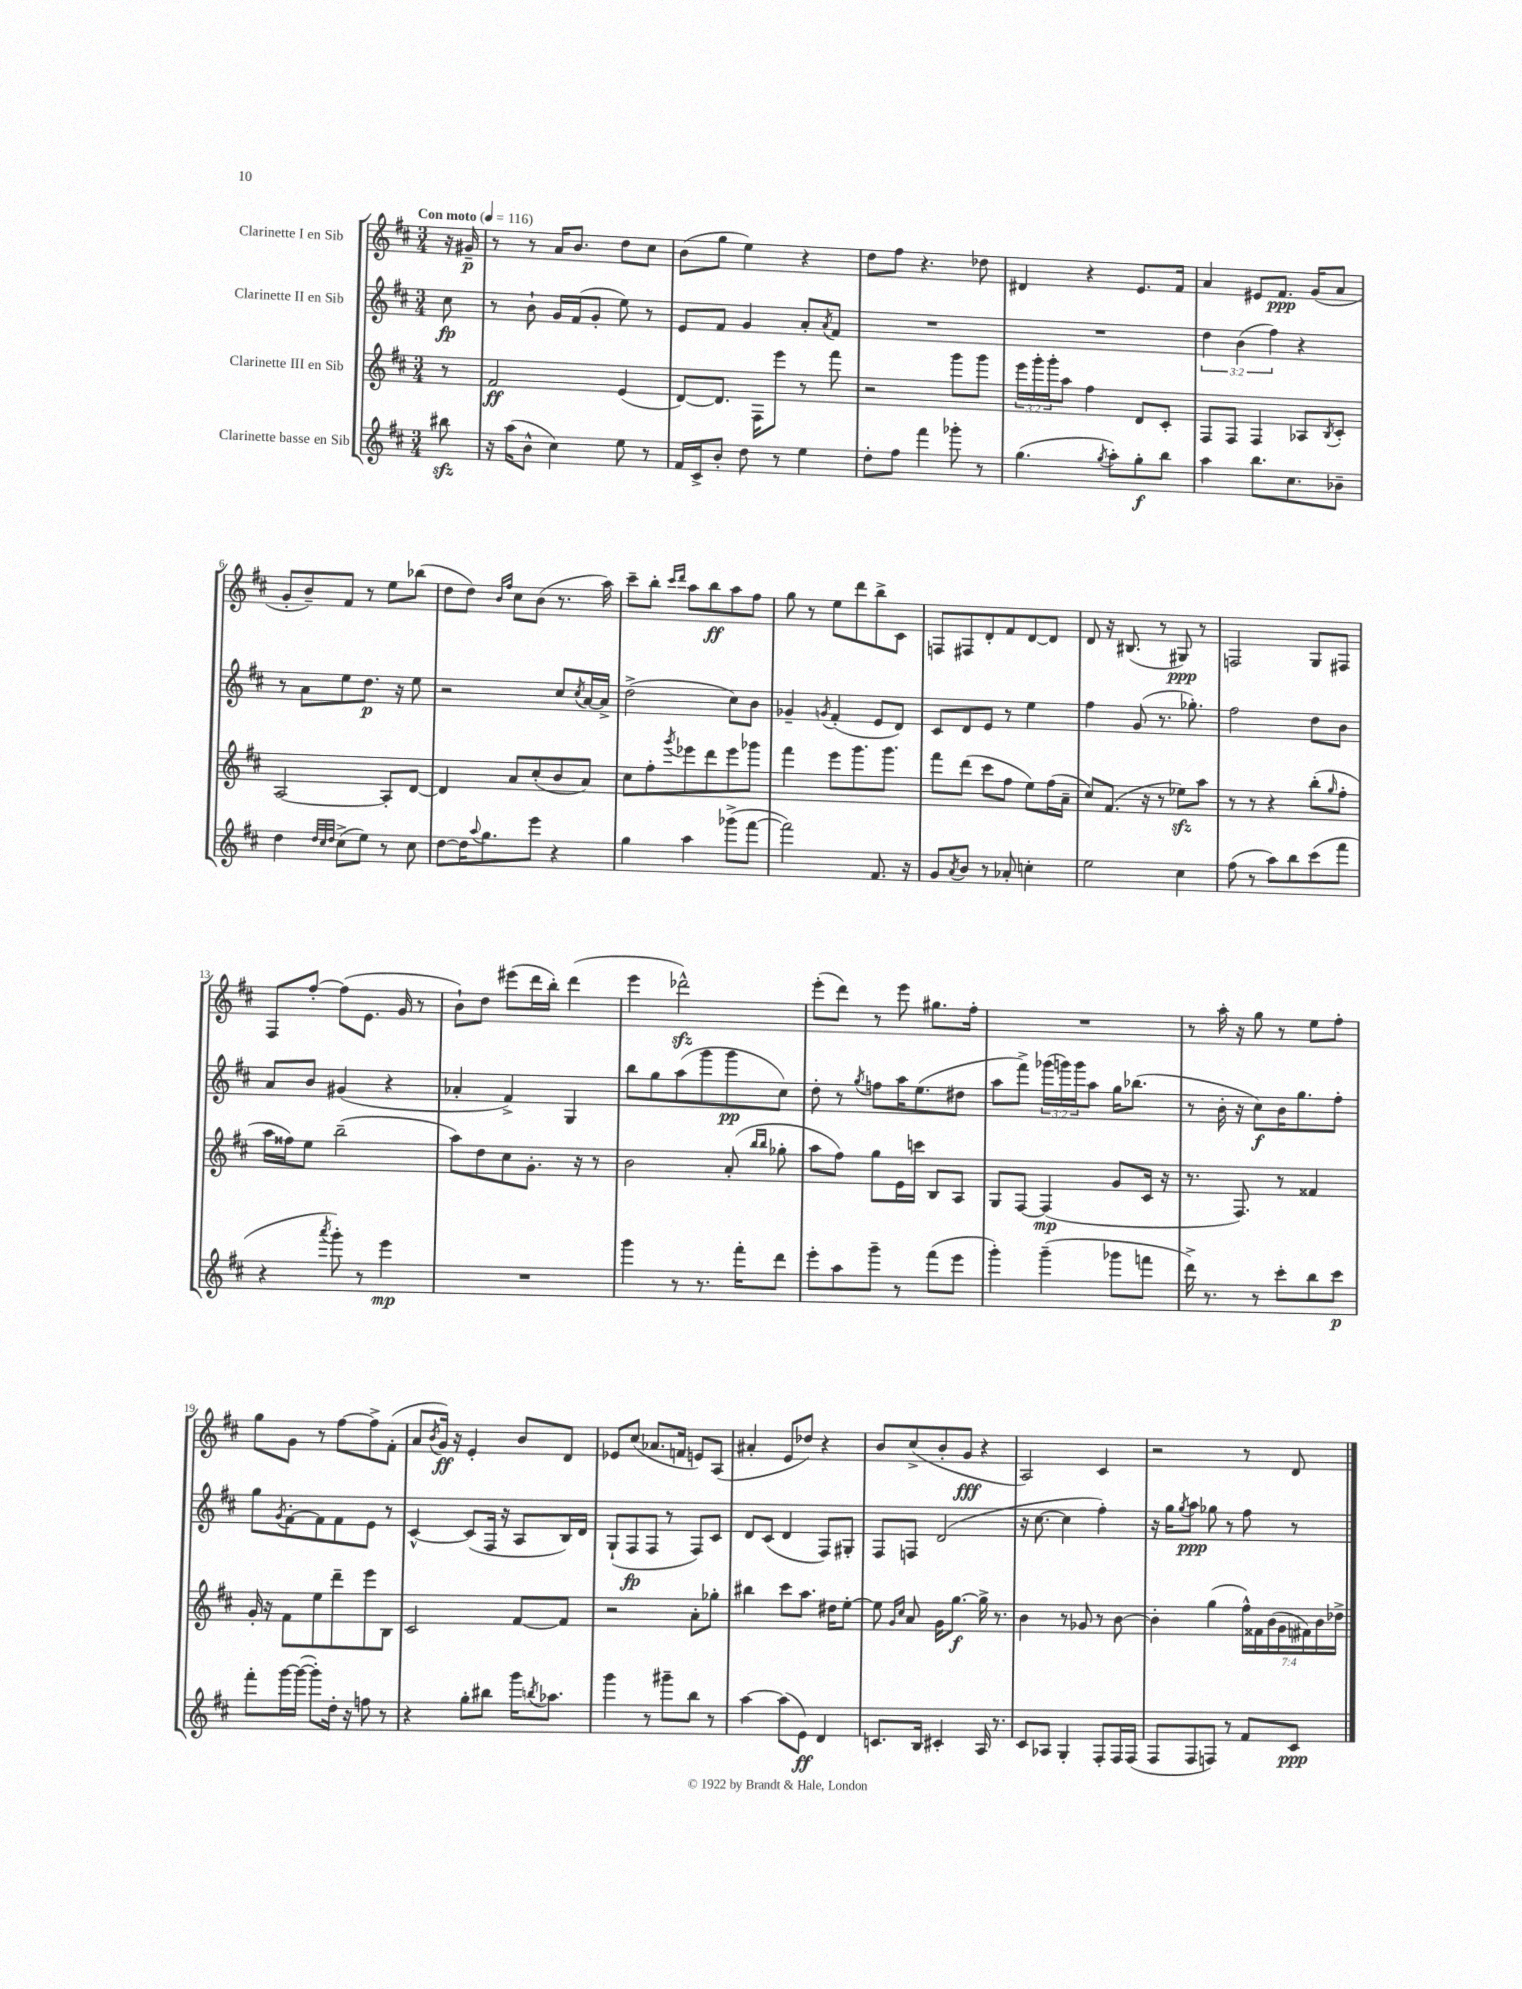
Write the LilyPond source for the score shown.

<<
\new StaffGroup <<
\new Staff = "s0" \with { instrumentName = "Clarinette I en Sib" } {
    \clef treble \key d \major \numericTimeSignature \time 3/4 \partial 8 \tempo "Con moto" 4 = 116
    r16 gis'16--\p |
    r8 r8 a'16 b'8. d''8 cis''8 |
    b'8( g''8 e''4) r4 |
    d''8 fis''8 r4. des''8 |
    dis'4 r4 e'8. fis'16 |
    a'4 eis'8 fis'8.\ppp g'16( a'8 |
    g'8-. b'8--) fis'8 r8 e''8 bes''8( |
    d''8 d''8) \grace { b'16 fis''16 } cis''8 b'8( r8. a''16) |
    cis'''8-- b''8-. \grace { cis'''16 d'''16 } a''8 b''8\ff a''8 fis''8 |
    g''8 r8 e''8 d'''8 b''8-> cis'8 |
    f8 fis8 d'8-. fis'8 d'8~ d'8 |
    d'8 r16 bis8.( r8 gis8\ppp) r8 |
    f2 g8 fis8 |
    fis8 fis''8~-. fis''8( e'8. g'16 r8 |
    b'8-!) d''8 eis'''8( d'''16 b''16-.) d'''4( |
    e'''4 des'''2-^\sfz) |
    e'''8-.( d'''8) r8 e'''8 gis''8. fis''16-. |
    R2. |
    r8 a''16-. r16 g''8 r8 e''8 fis''8-. |
    g''8 g'8 r8 fis''8~ fis''8-> fis'8-.( |
    a'8 \acciaccatura { b'8 } g'16\ff) r16 e'4-. b'8 d'8 |
    ees'8 cis''8( aes'8. f'16 e'8) a8( |
    ais'4-. e'8 des''8) r4 |
    b'8 cis''8->( b'8-. g'8\fff r4 |
    a2) cis'4 |
    r2 r8 d'8 \bar "|." |
}
\new Staff = "s1" \with { instrumentName = "Clarinette II en Sib" } {
    \clef treble \key d \major \numericTimeSignature \time 3/4 \override Staff.TupletNumber.text = #tuplet-number::calc-fraction-text \partial 8
    cis''8\fp |
    r8 b'8-! g'16 fis'16( g'8-. e''8) r8 |
    e'8 fis'8 g'4 a'8-. \acciaccatura { a'8 } fis'8 |
    R2. |
    R2. |
    \tuplet 3/2 { d''4 b'4( fis''4) } r4 |
    r8 a'8 e''8 d''8.\p r16 e''8 |
    r2 cis''8 \acciaccatura { cis''8 } a'16~ a'16-> |
    d''2->( cis''8) b'8 |
    ges'4-- \acciaccatura { g'8 } fis'4-.( e'8 d'8) |
    cis'8 d'8 e'8 r8 e''4 |
    fis''4 g'8( r8. ges''8.-.) |
    fis''2 d''8 b'8 |
    a'8 b'8 gis'4( r4 |
    aes'4-. fis'4->) g4 |
    b''8 g''8 a''8( g'''8 g'''8\pp cis''8) |
    d''8-. r8 \acciaccatura { g''8 } f''8 a''16 e''8.( dis''8 |
    a''8 fis'''8->) \tuplet 3/2 { ges'''16( g'''16) g'''16 } a''8 g''16 bes''8.( |
    r8 b'16-. r16 cis''8\f) b'16 g''8. fis''8-. |
    g''8 \acciaccatura { g'8 } fis'8~-. fis'8 fis'8 e'8 r8 |
    cis'4~-^ cis'8( fis16 r16 a8 b16) d'16 |
    g8-!( fis8\fp fis8 r8 fis8) cis'8 |
    d'8 cis'8( d'4 fis8) gis8-. |
    fis8 f8 d'2( |
    r16 cis''8.~ cis''4 fis''4-.) |
    r16 g''16 \acciaccatura { g''8 } a''8\ppp ges''8 r8 fis''8 r8 \bar "|." |
}
\new Staff = "s2" \with { instrumentName = "Clarinette III en Sib" } {
    \clef treble \key d \major \numericTimeSignature \time 3/4 \override Staff.TupletNumber.text = #tuplet-number::calc-fraction-text \partial 8
    r8 |
    fis'2\ff e'4( |
    d'8~) d'8. fis16 e'''8 r8 fis'''8 |
    r2 g'''8 g'''8 |
    \tuplet 3/2 { e'''16 g'''16-. g'''16-. } a''8 fis''4 d'8 cis'8-. |
    fis8 fis8 fis4 aes8 \acciaccatura { b8 } cis'8-. |
    a2~ a8-. d'8~ |
    d'4 a'8 cis''8-.( b'8 a'8) |
    cis''8 fis''8-. \acciaccatura { g'''8 } ees'''8 d'''8 ees'''8 ges'''8 |
    fis'''4 e'''8 g'''8. g'''8. |
    fis'''8 d'''8( cis'''8 fis''8 e''8) fis''16( a'16-- |
    cis''8) fis'8.( r16 r8 ees''8\sfz) a''8 |
    r8 r8 r4 b''8-.( \grace { g''16 } fis''8-. |
    a''16 fisis''16) e''8 b''2--( |
    a''8) d''8 cis''8 g'8.-. r16 r8 |
    b'2 a'8-.( \grace { b''16 b''16 } ges''8-. |
    a''8 fis''8) g''8 e'16 c'''16 b8 a8 |
    g8 fis8~ fis4\mp( g'8 cis'16 r16 |
    r8. fis8.) r8 fisis'4 |
    g'16-. r16 fis'8 e''8 d'''8-- e'''8 b8 |
    cis'2 fis'8~ fis'8 |
    r2 a'8-. ges''8-. |
    bis''4 cis'''8 a''8. dis''16 e''8~-. |
    e''8 \grace { g'16 cis''16 } a'8 g'16 g''8.~\f g''16-> r8. |
    b'4 r8 ges'8 r8 b'8~ |
    b'4-. g''4( \tuplet 7/4 { fis''16-^) fisis'16 b'16( g'16 fis'16) b'16 des''16-> } \bar "|." |
}
\new Staff = "s3" \with { instrumentName = "Clarinette basse en Sib" } {
    \clef treble \key d \major \numericTimeSignature \time 3/4 \partial 8
    bis''8\sfz |
    r16 a''16( b'8-^ cis''4) e''8 r8 |
    fis'16 cis'16-> b'8-. d''8 r8 e''4 |
    d''8-. fis''8 fis'''4 ges'''8-. r8 |
    g''4.( \acciaccatura { g''8 } a''8-.) g''8-.\f b''8 |
    a''4 b''8. cis''8. bes'8-- |
    d''4 \grace { d''32 cis''32 d''32 } cis''8->( e''8) r8 cis''8 |
    d''8~ d''16 \appoggiatura { a''8 } g''8. e'''8 r4 |
    g''4 a''4 ges'''8->( fis'''8~ |
    fis'''2) fis'8. r16 |
    g'8 \acciaccatura { a'8 } b'8 r8 aes'8-. c''4-. |
    e''2 cis''4 |
    fis''8( r8 a''8) b''8 cis'''8( fis'''8 |
    r4 \acciaccatura { a'''8 } g'''8-.) r8 e'''4\mp |
    R2. |
    g'''4 r8 r8. fis'''16-. d'''8 |
    e'''8-. a''8 g'''8-- r8 fis'''8( e'''8 |
    g'''4-.) g'''4--( ges'''8 f'''8 |
    d'''16->) r8. r8 cis'''8-. b''8 cis'''8\p |
    fis'''8-. g'''16~ g'''16~( g'''8-.) d''16-. r16 f''8 r8 |
    r4 g''8-. bis''8 g'''16 \acciaccatura { b''8 } aes''8. |
    g'''4 r8 gis'''8-- b''8 r8 |
    a''4~ a''8( e'8\ff) d'4 |
    c'8. b16 cis'4-. a16 r8. |
    cis'8 aes8 g4-. fis8-. fis16 fis16( |
    fis8 fis8 f8) r8 fis'8 cis'8\ppp \bar "|." |
}
>>
>>
